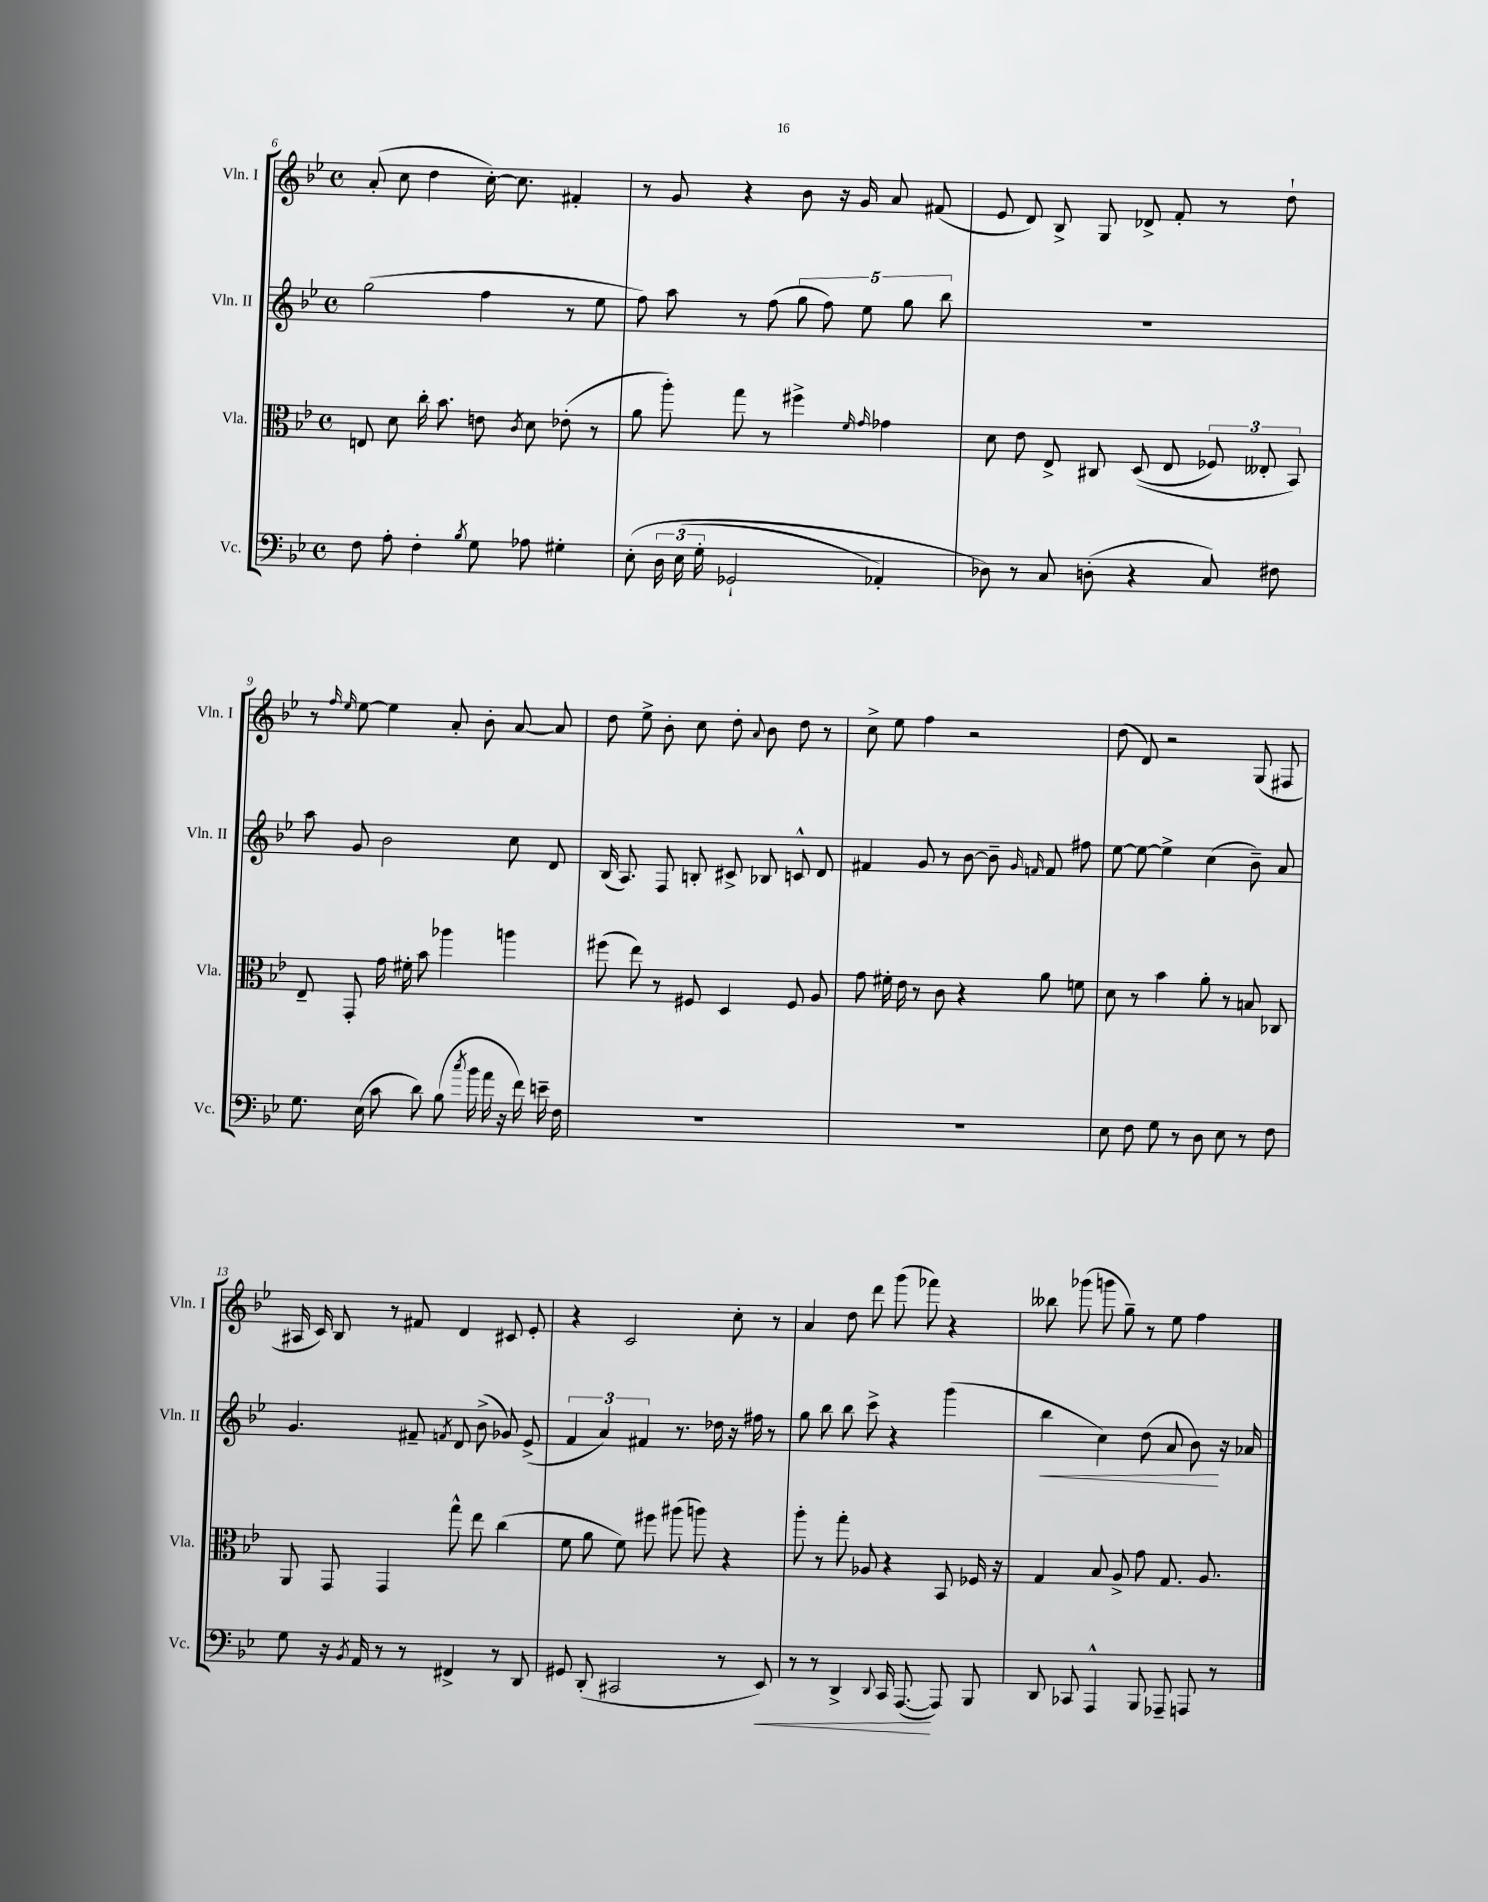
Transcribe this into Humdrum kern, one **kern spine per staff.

**kern	**dynam	**kern	**kern	**dynam	**kern
*part4	*part4	*part3	*part2	*part2	*part1
*staff4	*staff4	*staff3	*staff2	*staff2	*staff1
*I"Vc.	*	*I"Vla.	*I"Vln. II	*	*I"Vln. I
*I'Vc.	*	*I'Vla.	*I'Vln. II	*	*I'Vln. I
*clefF4	*	*clefC3	*clefG2	*	*clefG2
*k[b-e-]	*	*k[b-e-]	*k[b-e-]	*	*k[b-e-]
*M4/4	*	*M4/4	*M4/4	*	*M4/4
*met(c)	*	*met(c)	*met(c)	*	*met(c)
=6	=6	=6	=6	=6	=6
8F\	.	8En/	(2gg\	.	(8a'/
8A'\	.	8d\	.	.	8cc\
4F'\	.	16cc'\	.	.	4dd\
.	.	8.b-\	.	.	.
8qB-/	.	.	.	.	.
8G\	.	8en\	4ff\	.	[16cc'\)
.	.	.	.	.	8.cc\]
.	.	8qc/	.	.	.
8A-X\	.	8d\	.	.	.
4G#X'\	.	(8e-X'\	8r	.	4f#X'/
.	.	8r	8ee-\	.	.
=7	=7	=7	=7	=7	=7
(8E-'\	.	8a\	8ff\)	.	8r
24D\	.	8aa'\)	8aa\	.	8g/
(24E-\	.	.	.	.	.
24G'\	.	.	.	.	.
2GG-X`/	.	8gg\	8r	.	4r
.	.	8r	(8ff\	.	.
.	.	4ff#X^\	10gg\	.	8b-\
.	.	.	10ff\)	.	.
.	.	.	.	.	16r
.	.	.	.	.	16g/
.	.	.	10ee-\	.	.
.	.	16qqf/	.	.	.
.	.	16qqg/	.	.	.
4AA-X'/)	.	4g-X\	.	.	8a/
.	.	.	10gg\	.	.
.	.	.	.	.	(8f#X/
.	.	.	10bb-\	.	.
=8	=8	=8	=8	=8	=8
8D-X\)	.	8d\	1r	.	8e-/
8r	.	8e-\	.	.	8d/)
8C/	.	8E-^/	.	.	8B-^/
(8Dn'\	.	8C#X/	.	.	8G/
4r	.	((8D/	.	.	8d-X^/
.	.	8E-/	.	.	8f'/
8C/)	.	12F-X/)	.	.	8r
.	.	12E--X'/	.	.	.
8F#X\	.	.	.	.	8dd`\
.	.	12BB-/)	.	.	.
!!LO:LB:g=z
=9	=9	=9	=9	=9	=9
8.G\	.	8E-~/	8aa\	.	8r
.	.	.	.	.	16qqff/
.	.	.	.	.	16qqee-/
.	.	8GG'/	8g/	.	[8ee-\
(16E-\	.	.	.	.	.
8c\	.	16g\	2b-\	.	4ee-\]
.	.	16f#X'\	.	.	.
8d\)	.	8b-\	.	.	.
(8B-\	.	4aa-X\	.	.	8a'/
8qcc/	.	.	.	.	.
16b-\	.	.	.	.	8b-'\
16a\	.	.	.	.	.
16r	.	4aan\	8cc\	.	[8a/
16f\)	.	.	.	.	.
16en~\	.	.	8d/	.	8a/]
16F\	.	.	.	.	.
=10	=10	=10	=10	=10	=10
1r	.	(8ff#X\	(16B-/	.	8dd\
.	.	.	8.A/)	.	.
.	.	8ee-\)	.	.	8ee-^\
.	.	8r	8F/	.	8b-'\
.	.	8F#X/	8Bn'/	.	8cc\
.	.	4D/	8c#X^/	.	8dd'\
.	.	.	.	.	8qqa/
.	.	.	8B-X/	.	8b-\
.	.	8F#/	8cn^^/	.	8dd\
.	.	8A/	8d/	.	8r
=11	=11	=11	=11	=11	=11
1r	.	8g\	4f#X/	.	8cc^\
.	.	16f#X'\	.	.	8ee-\
.	.	16e-\	.	.	.
.	.	8r	8g/	.	4ff\
.	.	8c\	8r	.	.
.	.	4r	[8b-\	.	2r
.	.	.	8b-~\]	.	.
.	.	.	16qqg/	.	.
.	.	.	16qqfn/	.	.
.	.	8a\	8f/	.	.
.	.	8fn\	8ff#X\	.	.
=12	=12	=12	=12	=12	=12
8E-\	.	8d\	[8ee-\	.	(8dd\
8F\	.	8r	8ee-\_	.	8d/)
8G\	.	4b-\	4ee-^\]	.	2r
8r	.	.	.	.	.
8D\	.	8a'\	(4cc\	.	.
8E-\	.	8r	.	.	.
8r	.	8Bn/	8b-~\)	.	(8G/
8F\	.	8C-X/	8a/	.	8F#X/
!!LO:LB:g=z
=13	=13	=13	=13	=13	=13
8G\	.	8AA/	4.g/	.	16A#X/
.	.	.	.	.	16c/)
16r	.	8GG/	.	.	8B-/
8qBB-/	.	.	.	.	.
16AA/	.	.	.	.	.
8r	.	4GG/	.	.	8r
8r	.	.	8f#X~/	.	8f#X/
.	.	.	8qfn/	.	.
4FF#X^/	.	8gg^^\	8d/	.	4d/
.	.	8ee-\	(8b-^\	.	.
8r	.	(4cc\	8g-X/)	.	8c#X/
8DD/	.	.	(8e-^/	.	8e-'/
=14	=14	=14	=14	=14	=14
8GG#X/	.	8f\	6f/	.	4r
(8DD'/	.	8a\	.	.	.
.	.	.	6a/)	.	.
2CC#X/	.	8f\)	.	.	2c/
.	.	.	6f#X/	.	.
.	.	8ff#X\	.	.	.
.	.	(8aa#X\	8.r	.	.
.	.	8aan\)	.	.	.
.	.	.	16dd-X\	.	.
8r	.	4r	16r	.	8cc'\
.	.	.	16ff#X\	.	.
!	!LO:HP:b	!	!	!	!
8EE-/)	<	.	8r	.	8r
=15	=15	=15	=15	=15	=15
8r	.	8aa'\	8gg\	.	4a/
8r	.	8r	8bb-\	.	.
4DD^/	.	8gg'\	8bb-\	.	8dd\
.	.	8A-X/	8ccc^\	.	8ddd\
8qqDD/	.	.	.	.	.
16CC/	.	4r	4r	.	(8ggg\
([8.AAA/	.	.	.	.	.
.	.	.	.	.	8fff-X\)
8AAA/])	[	8BB-/	(4ggg\	.	4r
8BBB-/	.	16F-X/	.	.	.
.	.	16r	.	.	.
=16	=16	=16	=16	=16	=16
!	!	!	!	!LO:HP:b	!
8DD/	.	4G/	4bb-\	<	8bb--X\
8CC-X/	.	.	.	.	(8ggg-X\
4AAA^^/	.	8B-/	4cc\)	.	8gggn\
.	.	8A^/	.	.	8gg~\)
8BBB-/	.	8g\	(8dd\	.	8r
8AAA-X~/	.	8.G/	8a/	.	8ee-\
8AAAn/	.	.	8b-\)	.	4ff\
.	.	8.A/	.	.	.
8r	.	.	16r	[	.
.	.	.	16a-X/	.	.
==	==	==	==	==	==
*-	*-	*-	*-	*-	*-
